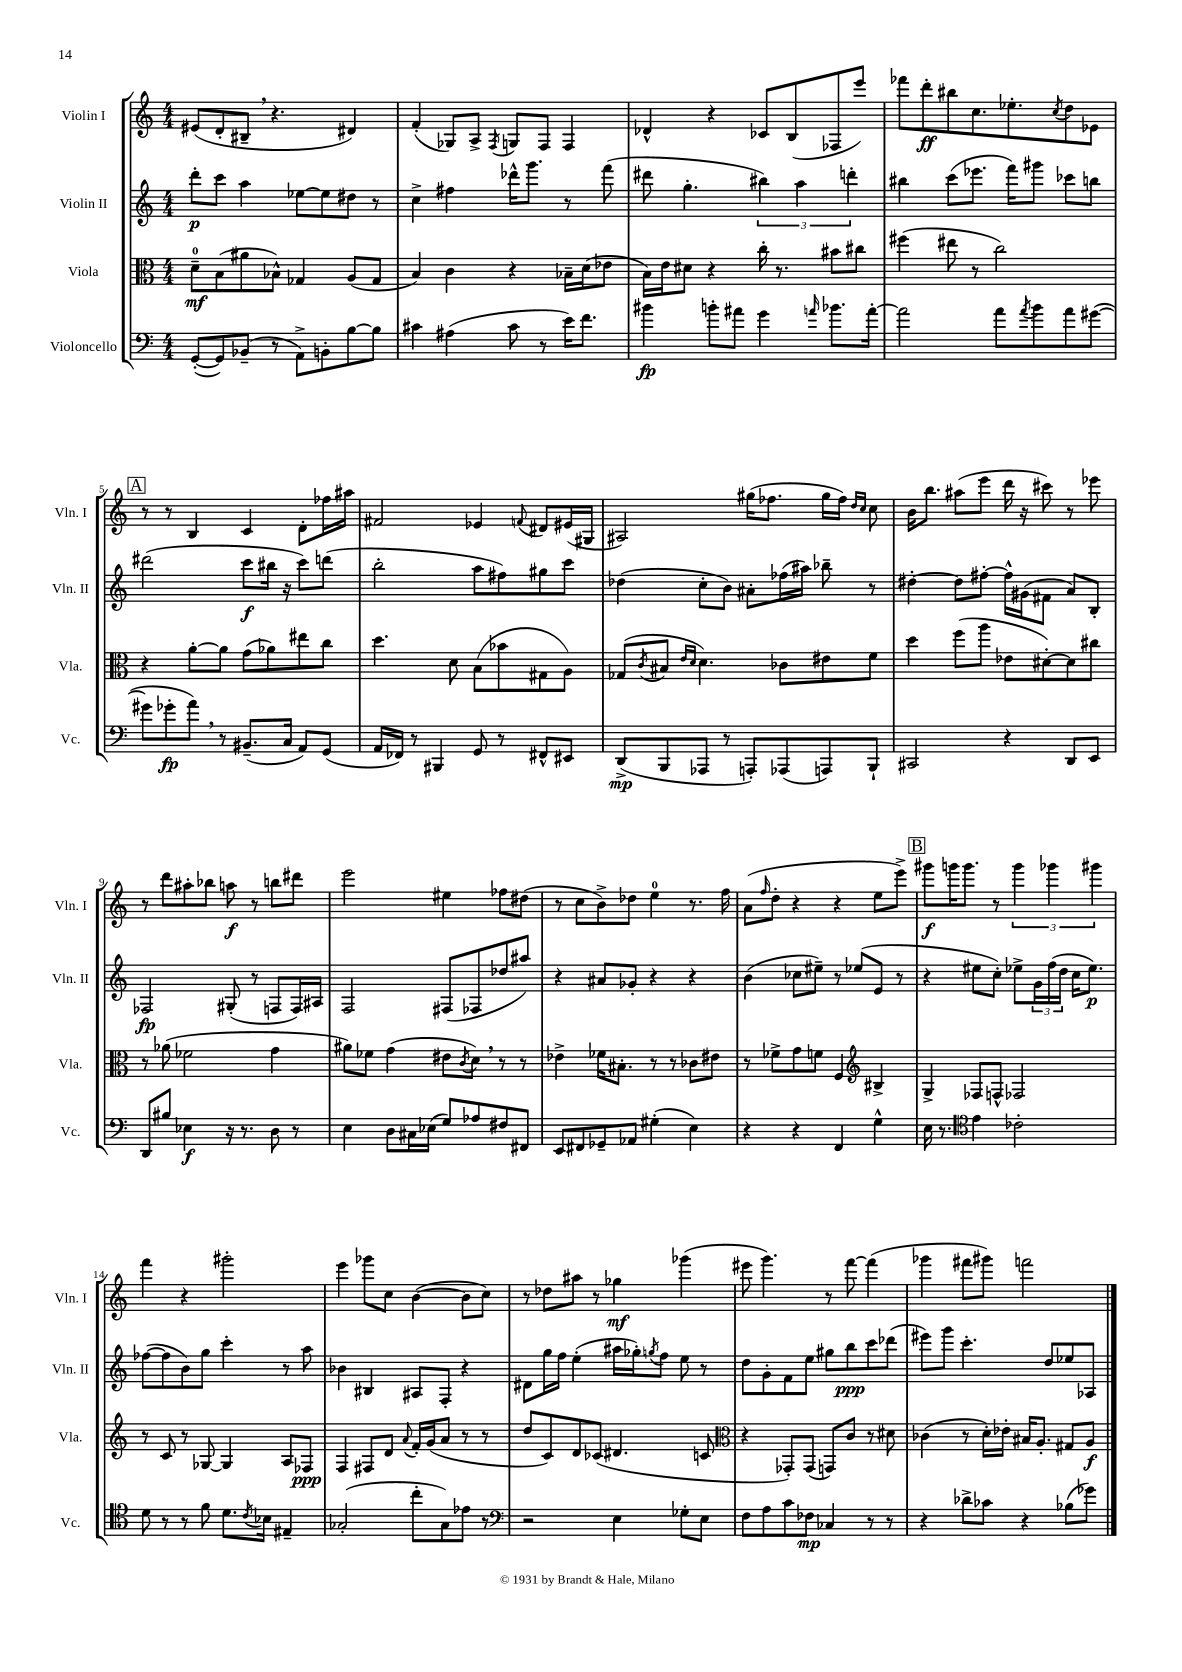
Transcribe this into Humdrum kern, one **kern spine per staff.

**kern	**kern	**kern	**kern
*staff4	*staff3	*staff2	*staff1
*clefF4	*clefC3	*clefG2	*clefG2
*k[]	*k[]	*k[]	*k[]
*M4/4	*M4/4	*M4/4	*M4/4
([8GG'/L	8d~\L	8ddd'\L	(8e#/L
8GG/])	(8B\	8ccc\J	8d'/
(8BB-~/J	8a#\	4aa\	8B#~/J
8r	8B-^^\J)	.	4.r
8AA^\L)	4G-/	[8ee-\L	.
8BB'\	.	8ee-\]	.
[8B\	(8A/L	8dd#\J	4d#/)
8B\]J	8G-/J	8r	.
=	=	=	=
4c#\	4B/)	4cc^\	(4f'/
(4A#\	4c\	4ff#\	8G-/L)
.	.	.	8A^/J
.	.	.	8qF/
8c#\	4r	16ddd-^^\LK	8G/L
.	.	8.ggg\J	.
8r	.	.	8F/J
16e\LK)	16B-~\LL	8r	4F/
8.f\J	(16d\J	.	.
.	8e-\J	(8fff\	.
=	=	=	=
4b#\	16B\LL)	8ddd#\	4d-^^/
.	16e\J	.	.
.	8d#\J	4.gg'\	.
8b'\L	4r	.	4r
8a#\J	.	.	.
4g\	16cc'\	6bb#\)	8c-/L
.	8.r	.	.
.	.	.	(8B/
.	.	6aa\	.
16qqa/	.	.	.
8.b-\L	8b#\L	.	8F-/
.	.	6ddd'\	.
.	8cc#\J	.	8eee/J)
[16a'\Jk	.	.	.
=	=	=	=
2a\]	(4ff#\	4bb#\	8fff-\L
.	.	.	8ddd'\
.	8ee#\	(8ccc\L	8bb#\
.	8r	8.eee-\J	8.cc\
8a\L	2cc\)	.	.
.	.	16fff\LK)	8.ee-'\
8qa/	.	.	.
8b\	.	8ggg#\J	.
.	.	.	8qcc/
8a\	.	8ccc-\L	8dd\
([8g#\J	.	8bb\J	8e-\J
=	=	=	=
8g#\]L	4r	(2ddd#\	8r
8g-'\	.	.	8r
8a\J)	[8a'\L	.	4B/
8r	8a\]J	.	.
(8.BB#~/L	(8g\L	8ccc\L	4c/
.	8a-\)	16bb#\Jk	.
16C/Jk	.	16r	.
8AA/L)	8ee#\	8ccc\L)	8d'\L
(8GG/J	8cc\J	(8ddd\J	16ff-\L
.	.	.	16aa#\JJ
=	=	=	=
16AA/LL	4.dd\	2bb'\	2f#/
16FF-/JJ)	.	.	.
8r	.	.	.
4BBB#/	.	.	.
.	8d\	.	.
8GG/	(8B\L	8aa\L	4e-/
8r	8b-\	8ff#\)	.
.	.	.	8qqf/
8FF#^^/L	8G#\	8gg#\	8d#/L
8EE#/J	8A\J)	8ccc\J	(16e#/L
.	.	.	16G#/JJ
=	=	=	=
(8DD^/L	(8G-/L	(4dd-\	2A#/)
.	8qc/	.	.
8BBB/	8B#/J	.	.
.	16qqe/LL	.	.
.	16qqd/JJ	.	.
8AAA-/J	4.d\)	8cc'\L	.
8r	.	8b\J)	.
8AAA'/L)	.	8a#'\L	(16gg#\LK
.	.	.	8.ff-\J
(8AAA-/	8c-\L	(16ff-\L	.
.	.	16aa#\JJ)	.
8AAA/)	8e#\	8bb-~\	16gg#\LL
.	.	.	16ff-\JJ)
.	.	.	16qqdd/LL
.	.	.	16qqcc/JJ
8BBB`/J	8f\J	8r	8cc\
=	=	=	=
2CC#/	4dd\	[4dd#'\	16b\LK
.	.	.	8.bb\J
.	(8ff\L	8dd#\]L	(8aa#\L
.	8aa\J	[8ff#'\J	8eee\J
4r	8e-\L	16ff#^^\]LL	16ddd\
.	.	(16g#\J	16r
.	[8d#'\)	8f#\J	8ccc#\)
8DD/L	8d#\]	8a/L)	8r
8EE/J	8cc#\J	8B'/J	8eee-\
=	=	=	=
8DD/L	8r	2F-/	8r
8B#/J	(8a-\	.	8ddd\L
4E-\	2f-\	.	8aa#'\
.	.	.	8bb-\J
16r	.	(8G#'/	8aa\
8.r	.	.	.
.	.	8r	8r
8D\	4g\	8F/L	8bb\L
8r	.	16F/L)	8ddd#\J
.	.	16A#/JJ	.
=	=	=	=
4E\	8a#\L)	2F/	2eee\
.	8f-\J	.	.
8D\L	(4g\	.	.
16C#\L	.	.	.
(16E-\JJ	.	.	.
8G/L)	8e#\L	(8F#/L	4ee#\
.	8qc/	.	.
8A-/	8d\J)	8F-/	.
8F#/	8r	8dd-/	8ff-\L
8FF#/J	8r	8aa#/J)	(8dd#\J
=	=	=	=
8EE/L	4e-^\	4r	8r
8FF#/	.	.	8cc\L
8GG-~/	16f-\LK	8a#/L	8b^\)
.	8.B#'\J	.	.
8AA-/J	.	8g-'/J	8dd-\J
(4G#'\	8r	4r	4ee\
.	8r	.	.
4E\)	8c-\L	4r	8.r
.	8e#\J	.	.
.	.	.	16ff\
=	=	=	=
4r	8r	(4b\	(8a\L
.	.	.	16qqff/
.	8f-^\L	.	8dd'\J
4r	8g\	8cc-\L	4r
.	8f\J	8ee#~\J)	.
4FF/	4F/	8r	4r
.	.	(8ee-/L	.
*	*clefG2	*	*
4G^^\	4B#^/	8e/J	8ee\L
.	.	8r	8eee^\J)
=	=	=	=
16E\	4G^/	4r	8ggg#\L
8.r	.	.	.
.	.	.	16ggg\K
.	.	.	8.ggg\J
*clefC4	*	*	*
4e\	8F-/L	8ee#\L	.
.	8F^^/J	8cc'\J)	8r
2c-'\	2F-/	8ee-^\L	6ggg\
.	.	24g\L	.
.	.	(24ff\	6ggg-\
.	.	24dd\JJ	.
.	.	16cc\LK	.
.	.	8.ee-\J)	.
.	.	.	6ggg#\
=	=	=	=
8d\	8r	([8ff-\L	4fff\
8r	8c/	8ff-\]	.
8r	8r	8b\)	4r
8f\	[8G-/	8gg\J	.
8.d\L	4G-/]	4ccc'\	2ggg#'\
8qc/	.	.	.
16B-\Jk	.	.	.
4E#~/	8A/L	8r	.
.	8F-/J	8aa\	.
=	=	=	=
(2G-'/	4F/	4b-\	4eee\
.	8F#/L	4B#/	8ggg-\L
.	8d/J	.	8cc\J
.	8qqa/	.	.
8cc'\L	16f'/LL	8A#/L	([4b\
.	(16g/J	.	.
8G-\)	8a/J	8F'/J	.
8e-\J	8r	4r	8b\]L
8r	8r	.	8cc\J)
=	=	=	=
*clefF4	*	*	*
2r	8dd/L	8d#\L	8r
.	8c/)	16gg\L	8dd-\L
.	.	16ff\JJ	.
.	8d/	(4ee'\	8aa#\J
.	(8c-/J	.	8r
4E\	4.d#/	16aa#\LL	4gg-\
.	.	16gg-'\J)	.
.	.	8qgg/	.
.	.	8ff\J	.
8G-'\L	.	8ee\	(4ggg-\
8E\J	8c/	8r	.
=	=	=	=
*	*clefC3	*	*
8F\L	4r	8dd\L	8eee#\
8A\	.	8g'\	4.ggg\)
8c\	8GG-'/L)	8f\	.
8F-\J	(8GG-/J	8ee\J	.
4C-/	8GG/L)	8gg#\L	8r
.	8c/J	8bb\	[8fff\
8r	8r	8ccc\	(4fff\]
8r	8d#\	(8ddd-\J	.
=	=	=	=
4r	(4c-\	8eee#\L)	4ggg-\
.	.	8ggg\J	.
8d-^\L	8r	4.ccc'\	8fff#\L
8c-\J	16d'\LL)	.	8ggg#\J)
.	16e-'\JJ	.	.
4r	16B#/LK	.	2fff\
.	8.A'/J	.	.
.	.	8dd/L	.
(8B-\L	8G#/L	8ee-/	.
8g-\J)	8A/J	8A-/J	.
==	==	==	==
*-	*-	*-	*-
